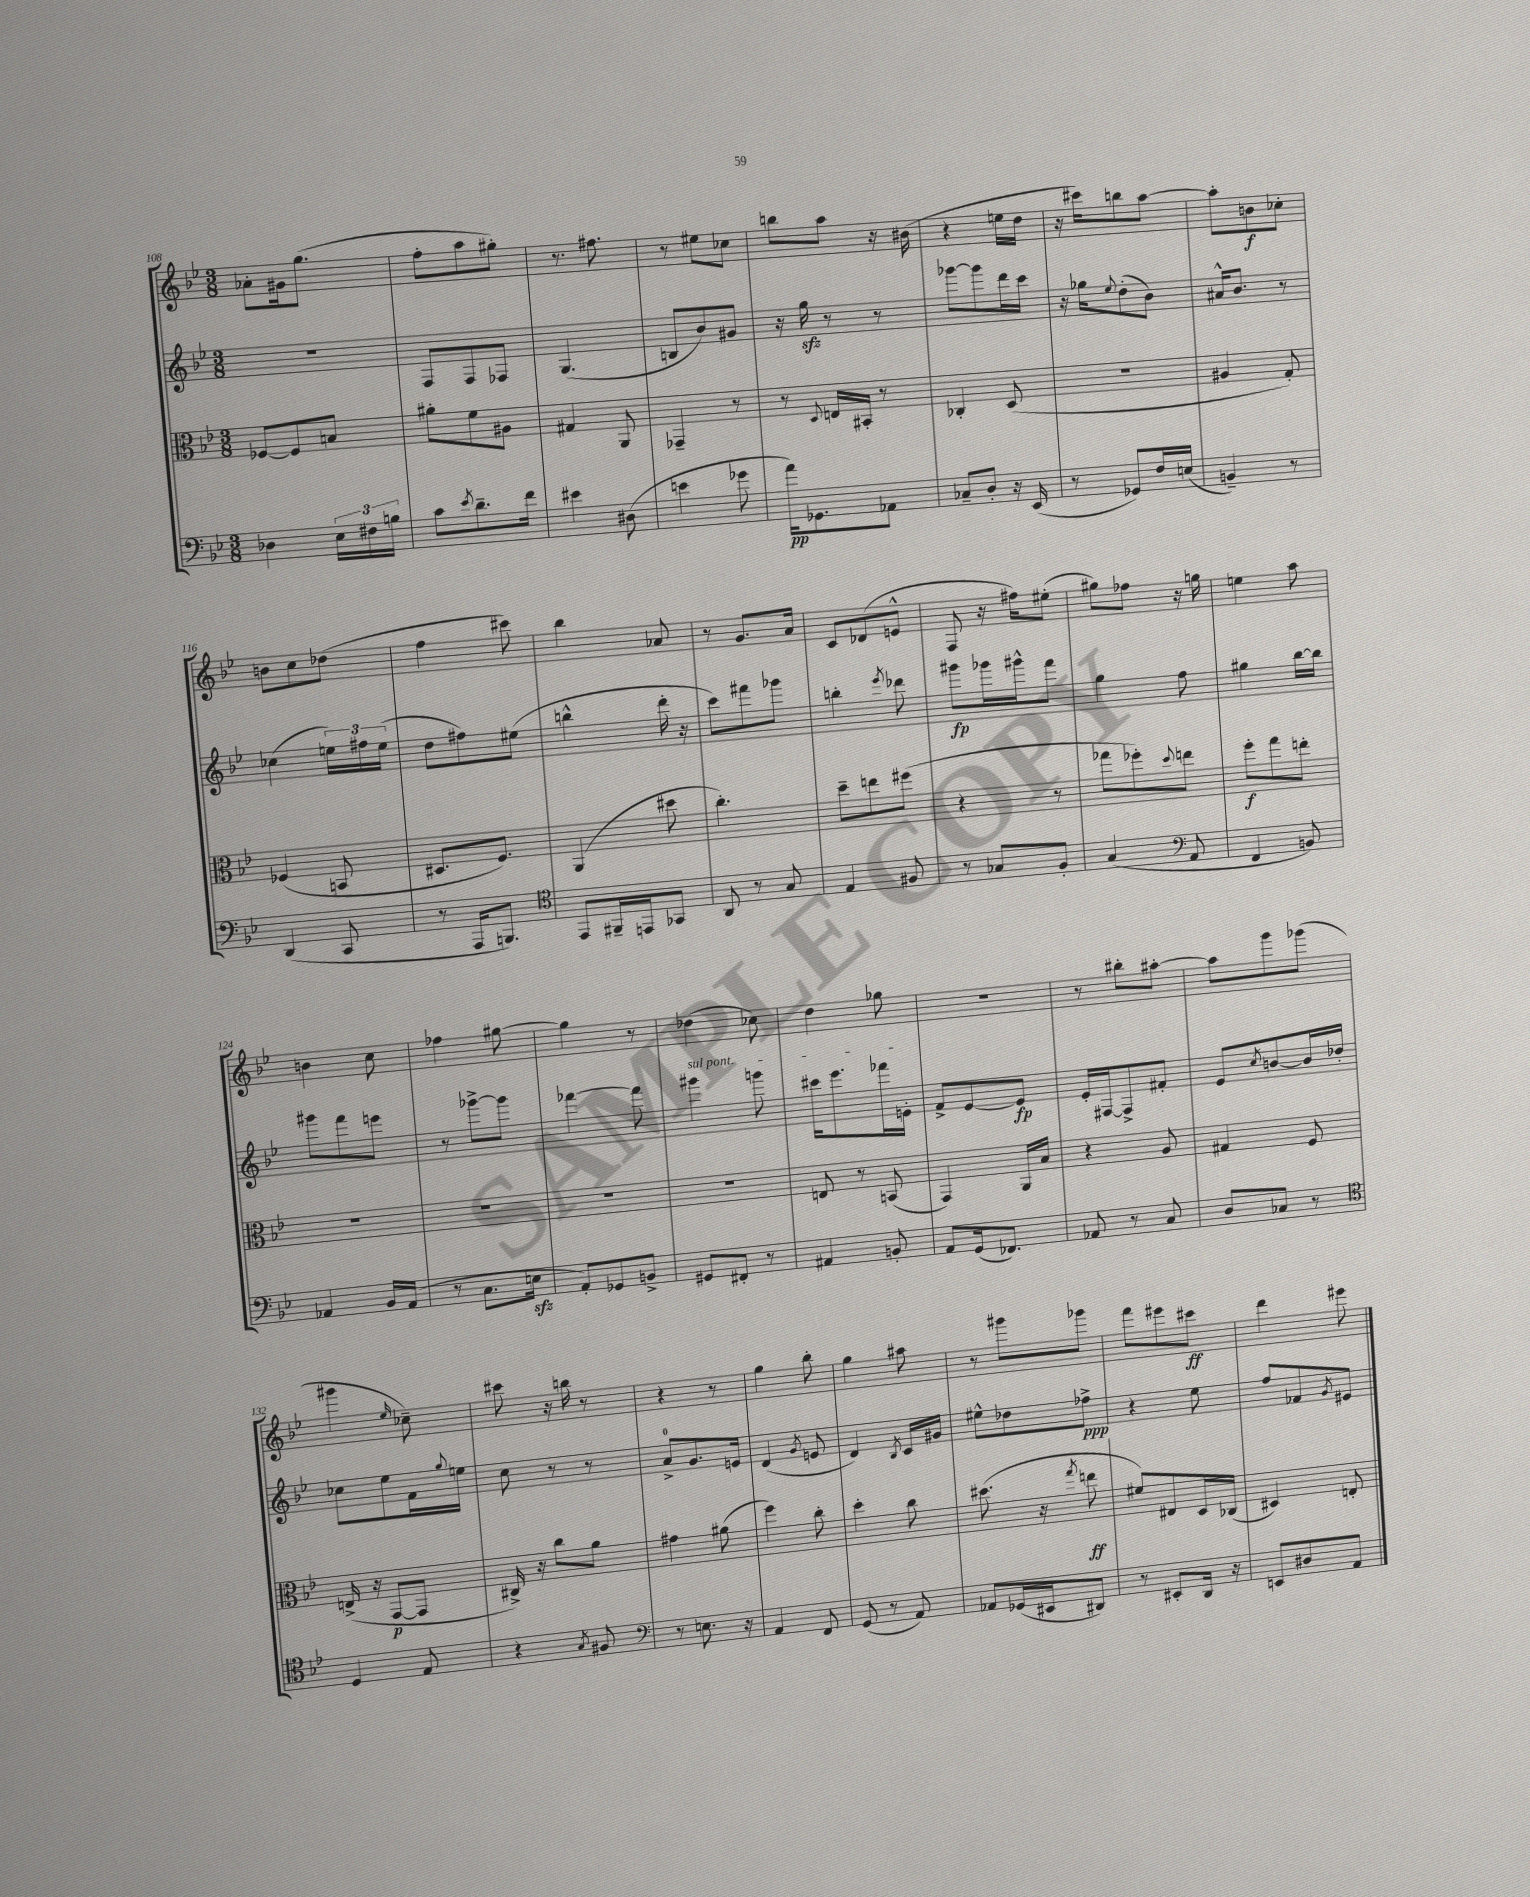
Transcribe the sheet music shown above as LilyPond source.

<<
\new StaffGroup <<
\new Staff = "s0" {
    \clef treble \key bes \major \numericTimeSignature \time 3/8
    aes'8-. gis'16 g''8.( |
    f''8-. a''8 gis''8-.) |
    r8. fis''8. |
    r8 eis''8 ces''8 |
    b''8 a''8 r16 bis'16( |
    r4 e''16 d''16 |
    r16 cis'''16) b''8 a''8~ |
    a''8-. b'8\f ces''8-. |
    b'8 c''8 des''8( |
    f''4 cis'''8) |
    bes''4 aes'8 |
    r8 g'8. a'16 |
    c'8 des'8( e'8-^ |
    f8 r16 fis''16) eis''8-.( |
    gis''8) fes''8 r16 g''16 |
    e''4 a''8 |
    b'4 c''8 |
    fes''4 gis''8~ |
    gis''4 r8 |
    des''4( ces''8) |
    d''4 ges''8 |
    R4. |
    r8 bis''8-. ais''8~-. |
    ais''8 g'''8 ges'''8( |
    gis'''4 \grace { ees''16 } ces''8--) |
    cis'''8 r16 b''16 r8 |
    r4 r8 |
    g''4 bes''8-. |
    g''4 ais''8 |
    r8 gis'''8 ges'''8 |
    f'''8 eis'''8 cis'''8\ff |
    d'''4 eis'''8 \bar "|." |
}
\new Staff = "s1" {
    \clef treble \key bes \major \numericTimeSignature \time 3/8
    R4. |
    f8 f8 fes8 |
    g4.( |
    b8 bes'8) gis'8 |
    r16 g''16\sfz r8 r8 |
    ges'''8~ ges'''8 d'''16 c'''16 |
    r16 ges''16 \appoggiatura { ees''8 } d''8-.( bes'8) |
    ais'16-^ bes'8. r8 |
    ces''4( \tuplet 3/2 { e''16) fis''16 e''16( } |
    d''8 fis''8) eis''8( |
    b''4-^ d'''16-. r16 |
    c'''8) fis'''8 ges'''8 |
    b''4-. \acciaccatura { ees'''8 } des'''8 |
    gis'''8\fp ges'''16 gis'''16-^ f'''8 |
    g''4 f''8 |
    gis''4 bes''16~ bes''16 |
    gis'''8 f'''8 e'''8 |
    r8 ges'''8~-> ges'''8 |
    fes'''4~ fes'''8 |
    \once \override TextSpanner.bound-details.left.text = \markup { \italic "sul pont." } gis'''4\startTextSpan g'''8 |
    cis'''16 ees'''8. fes'''16 e'16-.\stopTextSpan |
    f'8-> ees'8~ ees'8\fp |
    ees'16-. fis16~ fis8-> fis'8-. |
    ees'8 \acciaccatura { c''8 } b'8~ b'16 des''16-. |
    ces''8 ees''8 f'16 \appoggiatura { g''8 } e''16 |
    c''8 r8 r8 |
    a'8-0-> g'8. e'16 |
    d'4( \acciaccatura { g'8 } e'8 |
    d'4) \acciaccatura { bes8 } c'16 gis'16 |
    eis''8-^ des''8 fes''8->\ppp |
    r4 ees''8 |
    f''8 fes'8 \acciaccatura { g'8 } eis'8 \bar "|." |
}
\new Staff = "s2" {
    \clef alto \key bes \major \numericTimeSignature \time 3/8
    fes8~ fes8 b8 |
    ais'8-. f'8 ais8 |
    gis4 a,8 |
    ges,4-- r8 |
    r8 \appoggiatura { d8 } e16 bis,16-. r8 |
    ces4-. d8( |
    R4. |
    ais4 g8-.) |
    fes4( b,8 |
    dis8. f8.) |
    a,4( dis''8 |
    c''4.-.) |
    d''8-- e''8 fis''8( |
    r4 r8 |
    ges''8 fes''8-.) \appoggiatura { d''8 } e''8 |
    f''8-.\f g''8 e''8-. |
    R4. |
    R4. |
    R4. |
    R4. |
    e8 r8 b,8( |
    g,4) a,16 bes16 |
    r4 a8 |
    gis4 f8 |
    e16->( r16 g,8~\p g,8 |
    cis16->) r16 c''8 a'8 |
    gis'4 ais'8( |
    f''4) c''8-. |
    d''4-. c''8 |
    dis''8.( r16 \acciaccatura { g''8 } e''8\ff |
    fis'8) eis8 d16 ces16( |
    dis4) e8-. \bar "|." |
}
\new Staff = "s3" {
    \clef bass \key bes \major \numericTimeSignature \time 3/8
    des4 \tuplet 3/2 { ees16 fis16 b16 } |
    c'8 \acciaccatura { ees'8 } d'8.-- f'16 |
    eis'4 dis8( |
    e'4 ges'8 |
    a'16\pp) ges,8. aes,8 |
    ces8-- d8-. r16 ees,16( |
    r8 ges,8) f16 e16( |
    b,4--) r8 |
    d,4( c,8 |
    r8 a,,16 b,,8.) |
    \clef tenor ees,8 fis,16-- e,16 ges,8 |
    a,8 r8 g8 |
    ees4 fis8 |
    r8 ges8 f8-. |
    g4( \clef bass a,8 |
    f,4 b,8) |
    aes,4 bes,16 aes,16( |
    r8 c8. e16\sfz |
    a,8-.) ges,8 b,8-> |
    gis,8 fis,8-. r8 |
    ais,4 b,8-. |
    a,8 g,16( fes,8.) |
    aes,8 r8 c8 |
    d8 ces8 r8 |
    \clef tenor d4 ees8 |
    r4 \acciaccatura { g8 } fis8 |
    \clef bass r8 e8. r16 |
    a,4 f,8 |
    g,8( r8 a,8) |
    aes,8 ges,16( eis,16 dis,8) |
    r8 eis,8-. d,16 r16 |
    e,8 dis8 a,8 \bar "|." |
}
>>
>>
\layout { \context { \Score currentBarNumber = #108 } }
